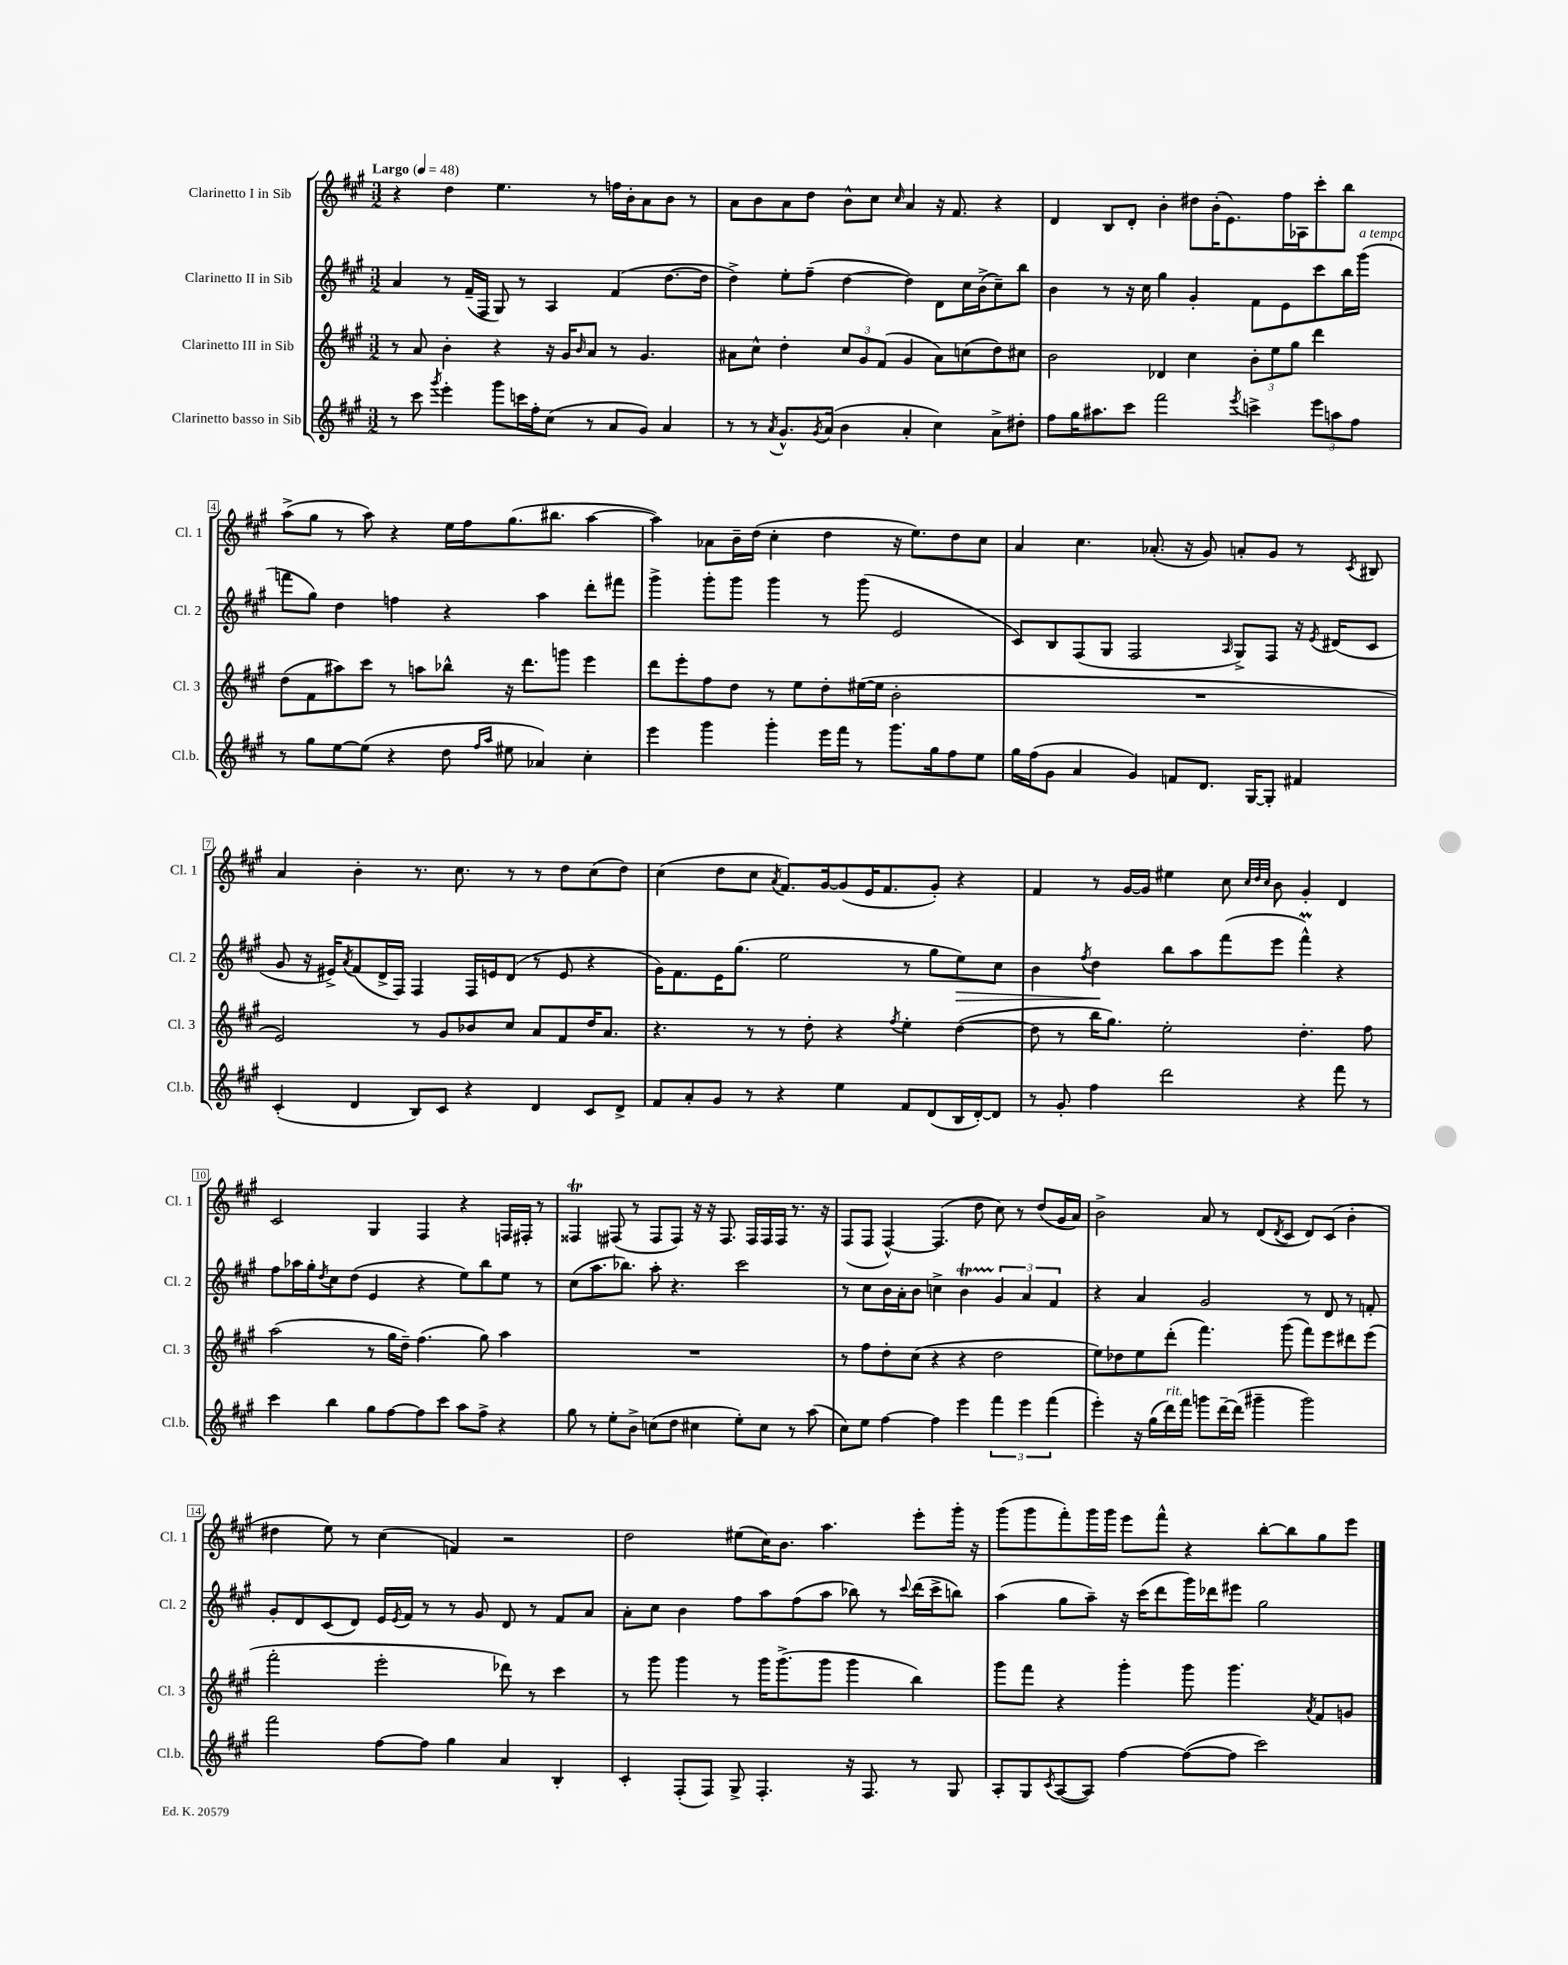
<<
\new StaffGroup <<
\new Staff = "s0" \with { instrumentName = "Clarinetto I in Sib" shortInstrumentName = "Cl. 1" } {
    \clef treble \key a \major \numericTimeSignature \time 3/2 \tempo "Largo" 4 = 48
    r4 d''4 e''4. r8 f''16 b'16-. a'8 b'8 r8 |
    a'8 b'8 a'8 d''8 b'8-^ cis''8 \grace { cis''16 } a'4 r16 fis'8. r4 |
    d'4 b8 d'8-. b'4-. dis''8 b'16-.( e'8.) fis''16 aes16 cis'''8-. b''8 |
    a''8->( gis''8 r8 a''8) r4 e''16 fis''16 gis''8.( bis''8. a''4~ |
    a''4) aes'8 b'16-- d''16( cis''4-. d''4 r16 e''8.) d''8 cis''8 |
    a'4 cis''4. aes'8.-.( r16 gis'8) a'8-. gis'8 r8 \acciaccatura { cis'8 } bis8 |
    a'4 b'4-. r8. cis''8. r8 r8 d''8 cis''8( d''8) |
    cis''4( d''8 cis''8 \acciaccatura { a'8 } fis'8.) gis'16~ gis'8( e'16 fis'8. gis'8-.) r4 |
    fis'4 r8 gis'16~ gis'16 eis''4 cis''8 \grace { cis''32 d''32 cis''32 } b'8 gis'4-. d'4 |
    cis'2 gis4 fis4 r4 f16 fis16-. r8 |
    fisis4\trill fis8( r8 fis8 fis8) r16 r16 fis8. fis16 fis16 fis16 r8. r16 |
    fis8( fis8 fis4~-^) fis4.( d''8 cis''8) r8 d''8( gis'16 a'16) |
    b'2-> a'8 r8 d'8( \acciaccatura { d'8 } cis'8 d'8) cis'8( b'4-. |
    dis''4 e''8) r8 cis''4( f'4) r2 |
    d''2 eis''8( cis''16) b'8. a''4. e'''8-. gis'''16-. r16 |
    gis'''8( gis'''8 fis'''8-.) gis'''16 gis'''16 e'''8 fis'''8-^ r4 b''8~-. b''8 gis''8 e'''8 \bar "|." |
}
\new Staff = "s1" \with { instrumentName = "Clarinetto II in Sib" shortInstrumentName = "Cl. 2" } {
    \clef treble \key a \major \numericTimeSignature \time 3/2
    a'4 r8 fis'16--( fis16 gis8) r8 a4 fis'4( d''8.~ d''16 |
    d''4->) e''8-. fis''8--( d''4~ d''4) d'8 cis''16 b'16->( cis''8--) b''8 |
    b'4 r8 r16 cis''16 gis''4 gis'4-. fis'8 e'8 cis'''8 b''16 gis'''16^\markup { \italic "a tempo" }( |
    f'''8 gis''8) d''4 f''4 r4 a''4 d'''8-. fis'''8 |
    gis'''4-> gis'''8-. gis'''8 gis'''4 r8 gis'''8( e'2 |
    cis'8) b8 fis8( gis8 fis2 \grace { a16 } gis8->) fis8 r16 \acciaccatura { e'8 } dis'16( cis'8 |
    gis'8 r16 eis'16->) \acciaccatura { a'8 } fis'8( d'16-> fis16) fis4 fis16 e'16 d'8( r8 e'8 r4 |
    gis'16) fis'8. e'16 gis''8.( e''2 r8 gis''8 e''8\>) cis''8 |
    b'4 \acciaccatura { fis''8 } d''4\! b''8 a''8 fis'''8( e'''8 fis'''4-^\prall) r4 |
    fis''8 aes''16 gis''16-. \acciaccatura { d''8 } cis''8 d''8( e'4 r4 e''8) b''8 e''8 r8 |
    cis''8( a''8. bes''8.) a''8-. r4. cis'''2 |
    r8 cis''8 b'16 a'16-. b'8 c''4-> b'4\startTrillSpan \tuplet 3/2 { gis'4\stopTrillSpan a'4 fis'4 } |
    r4 a'4 gis'2 r8 d'8 r8 f'8-. |
    gis'8-. d'8 cis'8( d'8) e'16 \acciaccatura { e'8 } fis'16 r8 r8 gis'8 d'8 r8 fis'8 a'8 |
    a'8-. cis''8 b'4 fis''8 a''8 fis''8( a''8 bes''8) r8 \appoggiatura { cis'''8 } d'''16( cis'''16-> b''8) |
    a''4( gis''8 a''8--) r16 cis'''16( d'''8 gis'''16) des'''16 eis'''8 gis''2 \bar "|." |
}
\new Staff = "s2" \with { instrumentName = "Clarinetto III in Sib" shortInstrumentName = "Cl. 3" } {
    \clef treble \key a \major \numericTimeSignature \time 3/2
    r8 a'8 b'4-. r4 r16 gis'16 \grace { b'16 } a'8 r8 gis'4. |
    ais'8 cis''8-^ d''4-. \tuplet 3/2 { cis''8 gis'8 fis'8( } gis'4 ais'8) c''8( d''8) cis''8 |
    b'2 des'4 cis''4 \tuplet 3/2 { b'8-. e''8 gis''8 } d'''4 |
    d''8( fis'8 ais''8) cis'''8 r8 a''8 bes''8-^ r16 d'''8. g'''8 e'''4 |
    d'''8 e'''8-. fis''8 d''8 r8 e''8 d''8-. eis''16~( eis''16 b'2-. |
    R1. |
    e'2) r8 gis'8 bes'8 cis''8 a'8 fis'8 d''16 a'8. |
    r4. r8 r8 d''8-. r4 \acciaccatura { fis''8 } e''4-. d''4~( |
    d''8 r8 b''16 gis''8.) e''2-. d''4.-. fis''8 |
    a''2( r8 gis''16 d''16--) fis''4.( gis''8) a''4 |
    R1. |
    r8 fis''8 d''8-. cis''8( r4 r4 d''2 |
    e''8) des''8 e''8 d'''8-.( fis'''4.) gis'''8( fis'''8) e'''8 dis'''8 e'''8( |
    fis'''2-. e'''2-. des'''8) r8 cis'''4 |
    r8 gis'''8 gis'''4 r8 gis'''16 gis'''8.->( gis'''8 gis'''4 b''4) |
    gis'''8 fis'''8 r4 gis'''4-. gis'''8 gis'''4. \acciaccatura { a'8 } fis'8 g'8 \bar "|." |
}
\new Staff = "s3" \with { instrumentName = "Clarinetto basso in Sib" shortInstrumentName = "Cl.b." } {
    \clef treble \key a \major \numericTimeSignature \time 3/2
    r8 cis'''8 \acciaccatura { gis'''8 } e'''4-. gis'''8 c'''16 fis''16-. cis''8( r8 a'8 gis'8) a'4 |
    r8 r8 \acciaccatura { a'8 } gis'8.-^ \acciaccatura { gis'8 } a'16( b'4 a'4-. cis''4) a'8-> dis''8-. |
    fis''8 gis''16 ais''8. cis'''8 fis'''2 \acciaccatura { e'''8 } c'''4-> \tuplet 3/2 { e'''8 a''8 fis''8 } |
    r8 gis''8 e''8~ e''8( r4 d''8 \grace { fis''16 a''16 } eis''8 aes'4) cis''4-. |
    e'''4 gis'''4 gis'''4-. e'''16 fis'''16 r8 gis'''8. gis''16 fis''8 e''8 |
    gis''16 fis''16( gis'8 a'4 gis'4) f'8 d'8. gis16~ gis8-. fis'4 |
    cis'4-.( d'4 b8) cis'8 r4 d'4 cis'8 d'8-> |
    fis'8 a'8-. gis'8 r8 r4 e''4 fis'8 d'8( b16 d'16~-.) d'8 |
    r8 gis'8-. fis''4 d'''2 r4 fis'''8 r8 |
    cis'''4 b''4 gis''8 fis''8~ fis''8 cis'''8 a''8 fis''8-> r4 |
    gis''8 r8 e''8-. b'8-> c''8( d''8 cis''4 e''8-.) cis''8 r8 a''8( |
    cis''8) e''8 fis''4~ fis''4 e'''4 \tuplet 3/2 { fis'''4 e'''4 fis'''4( } |
    e'''4-.) r16 gis''16( d'''16^\markup { \italic "rit." }) fis'''16 g'''8 d'''16~-- d'''16( gis'''4-- gis'''2) |
    fis'''2 fis''8~ fis''8 gis''4 a'4 b4-. |
    cis'4-. fis8-.( fis8) gis8-> fis4.-. r16 fis8. r8 gis8 |
    a8-. gis8 \acciaccatura { cis'8 } a8~( a8) fis''4~ fis''8~( fis''8 cis'''2) \bar "|." |
}
>>
>>
\layout { \context { \Score \override BarNumber.stencil = #(make-stencil-boxer 0.1 0.3 ly:text-interface::print) } }
